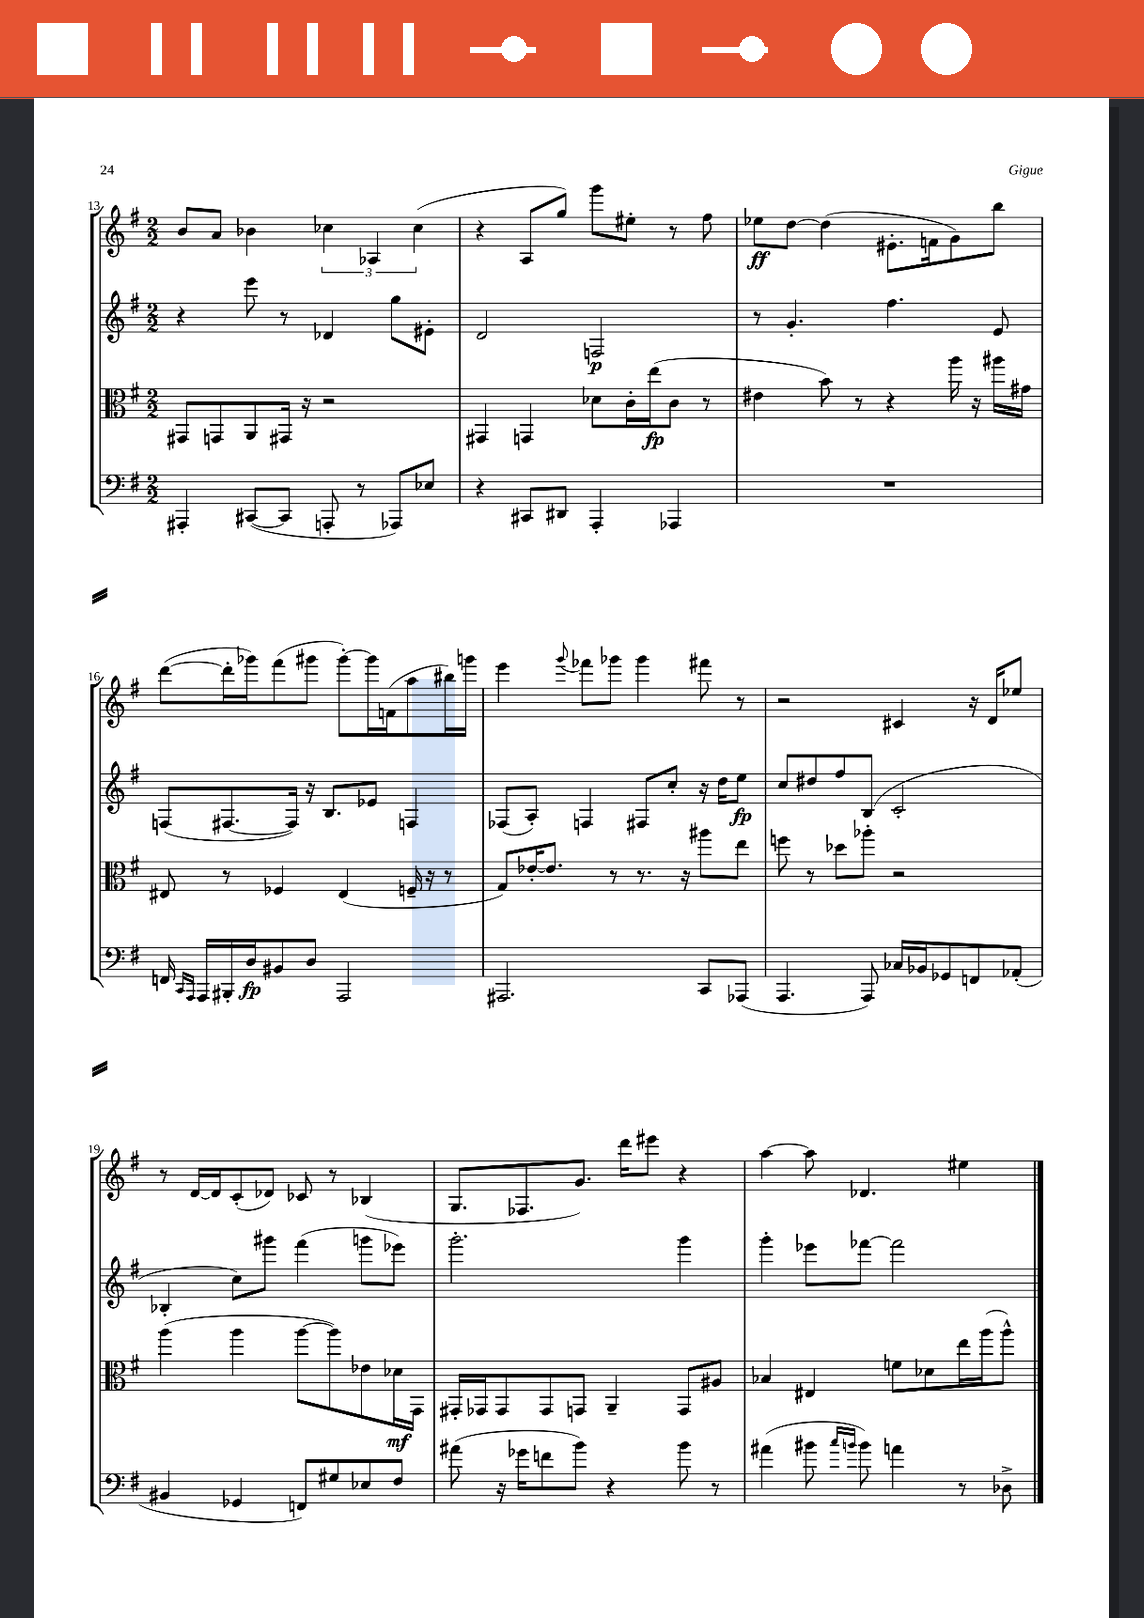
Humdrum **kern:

**kern	**kern	**kern	**kern
*staff4	*staff3	*staff2	*staff1
*clefF4	*clefC3	*clefG2	*clefG2
*k[f#]	*k[f#]	*k[f#]	*k[f#]
*M2/2	*M2/2	*M2/2	*M2/2
4AAA#'	8GG#	4r	8b
.	8GG	.	8a
([8CC#	8AA	8eee	4b-
8CC#]	16GG#	8r	.
.	16r	.	.
8AAA'	2r	4d-	6cc-
8r	.	.	.
.	.	.	6A-
8AAA-)	.	8gg	.
.	.	.	(6cc-
8E-	.	8e#'	.
=	=	=	=
4r	4GG#	2d	4r
8CC#	4GG	.	8A
8DD#	.	.	8gg)
4AAA'	8d-	2F	8ggg
.	16c'	.	8ee#'
.	(16ee	.	.
4AAA-	8c	.	8r
.	8r	.	8ff#
=	=	=	=
1r	4e#	8r	8ee-
.	.	4.g'	[8dd
.	8b)	.	(4dd]
.	8r	.	.
.	4r	4.ff#	8.e#'
.	.	.	16f
.	16aa	.	8g)
.	16r	.	.
.	16aa#	8e	8bb
.	16g#	.	.
=	=	=	=
16FF	8E#	(8F	([8ddd
16qqCC	.	.	.
16qqAAA	.	.	.
16AAA	.	.	.
16BBB#'	8r	[8.F#	16ddd']
16D	.	.	16ggg-)
8BB#	4F-	.	(8fff#
.	.	16F#])	.
8D	.	16r	8ggg#
.	.	8.B	.
2AAA	(4E#	.	[8ggg#')
.	.	8e-	16ggg#]
.	.	.	(16f
.	16F~	4F	8aa
.	16r	.	.
.	8r	.	16bb#)
.	.	.	16ggg
=	=	=	=
2.AAA#	8G)	(8F-	4eee
.	[16e-'	8A')	.
.	8.e-]	.	.
.	.	.	8qqggg
.	.	4F	8fff-
.	8r	.	8ggg-
.	8.r	8F#	4ggg-
.	.	8cc'	.
.	16r	.	.
8CC	8aa#	16r	8fff#
.	.	16dd	.
(8AAA-	8ee	8ee	8r
=	=	=	=
4.AAA	8ff	8cc	2r
.	8r	8dd#	.
.	8dd-	8ff#	.
8AAA)	8aa-'	(8B	.
16C-	2r	2c'	4c#
16BB-	.	.	.
8GG-	.	.	.
8FF	.	.	16r
.	.	.	16d
(8AA-'	.	.	8ee-
=	=	=	=
4BB#	(4aa	4B-'	8r
.	.	.	[16d
.	.	.	16d]
4GG-	4aa	8cc)	(8c'
.	.	8ggg#	8d-)
8FF)	[8aa	(4fff#	8c-
8G#	8aa])	.	8r
8E-	8e-	8ggg	(4B-
8F#	16d-	8eee-)	.
.	16GG	.	.
=	=	=	=
(8a#	16GG#'	2.ggg'	8.G
.	16GG-	.	.
16r	8GG-	.	.
16g-	.	.	8.F-
8f	8GG-	.	.
8b)	8GG	.	8.g)
4r	4AA~	.	.
.	.	.	16ddd
.	.	.	8eee#
8b	8GG	4ggg	4r
8r	8A#	.	.
=	=	=	=
(4a#	4B-	4ggg'	[4aa
8b#	4E#	8eee-	8aa]
16qqcc	.	.	.
16qqb	.	.	.
8b)	.	[8fff-	4.d-
4a	8f	2fff-]	.
.	8d-	.	.
8r	16ee	.	4ee#
.	(16aa	.	.
8D-^	8aa^^)	.	.
==	==	==	==
*-	*-	*-	*-
